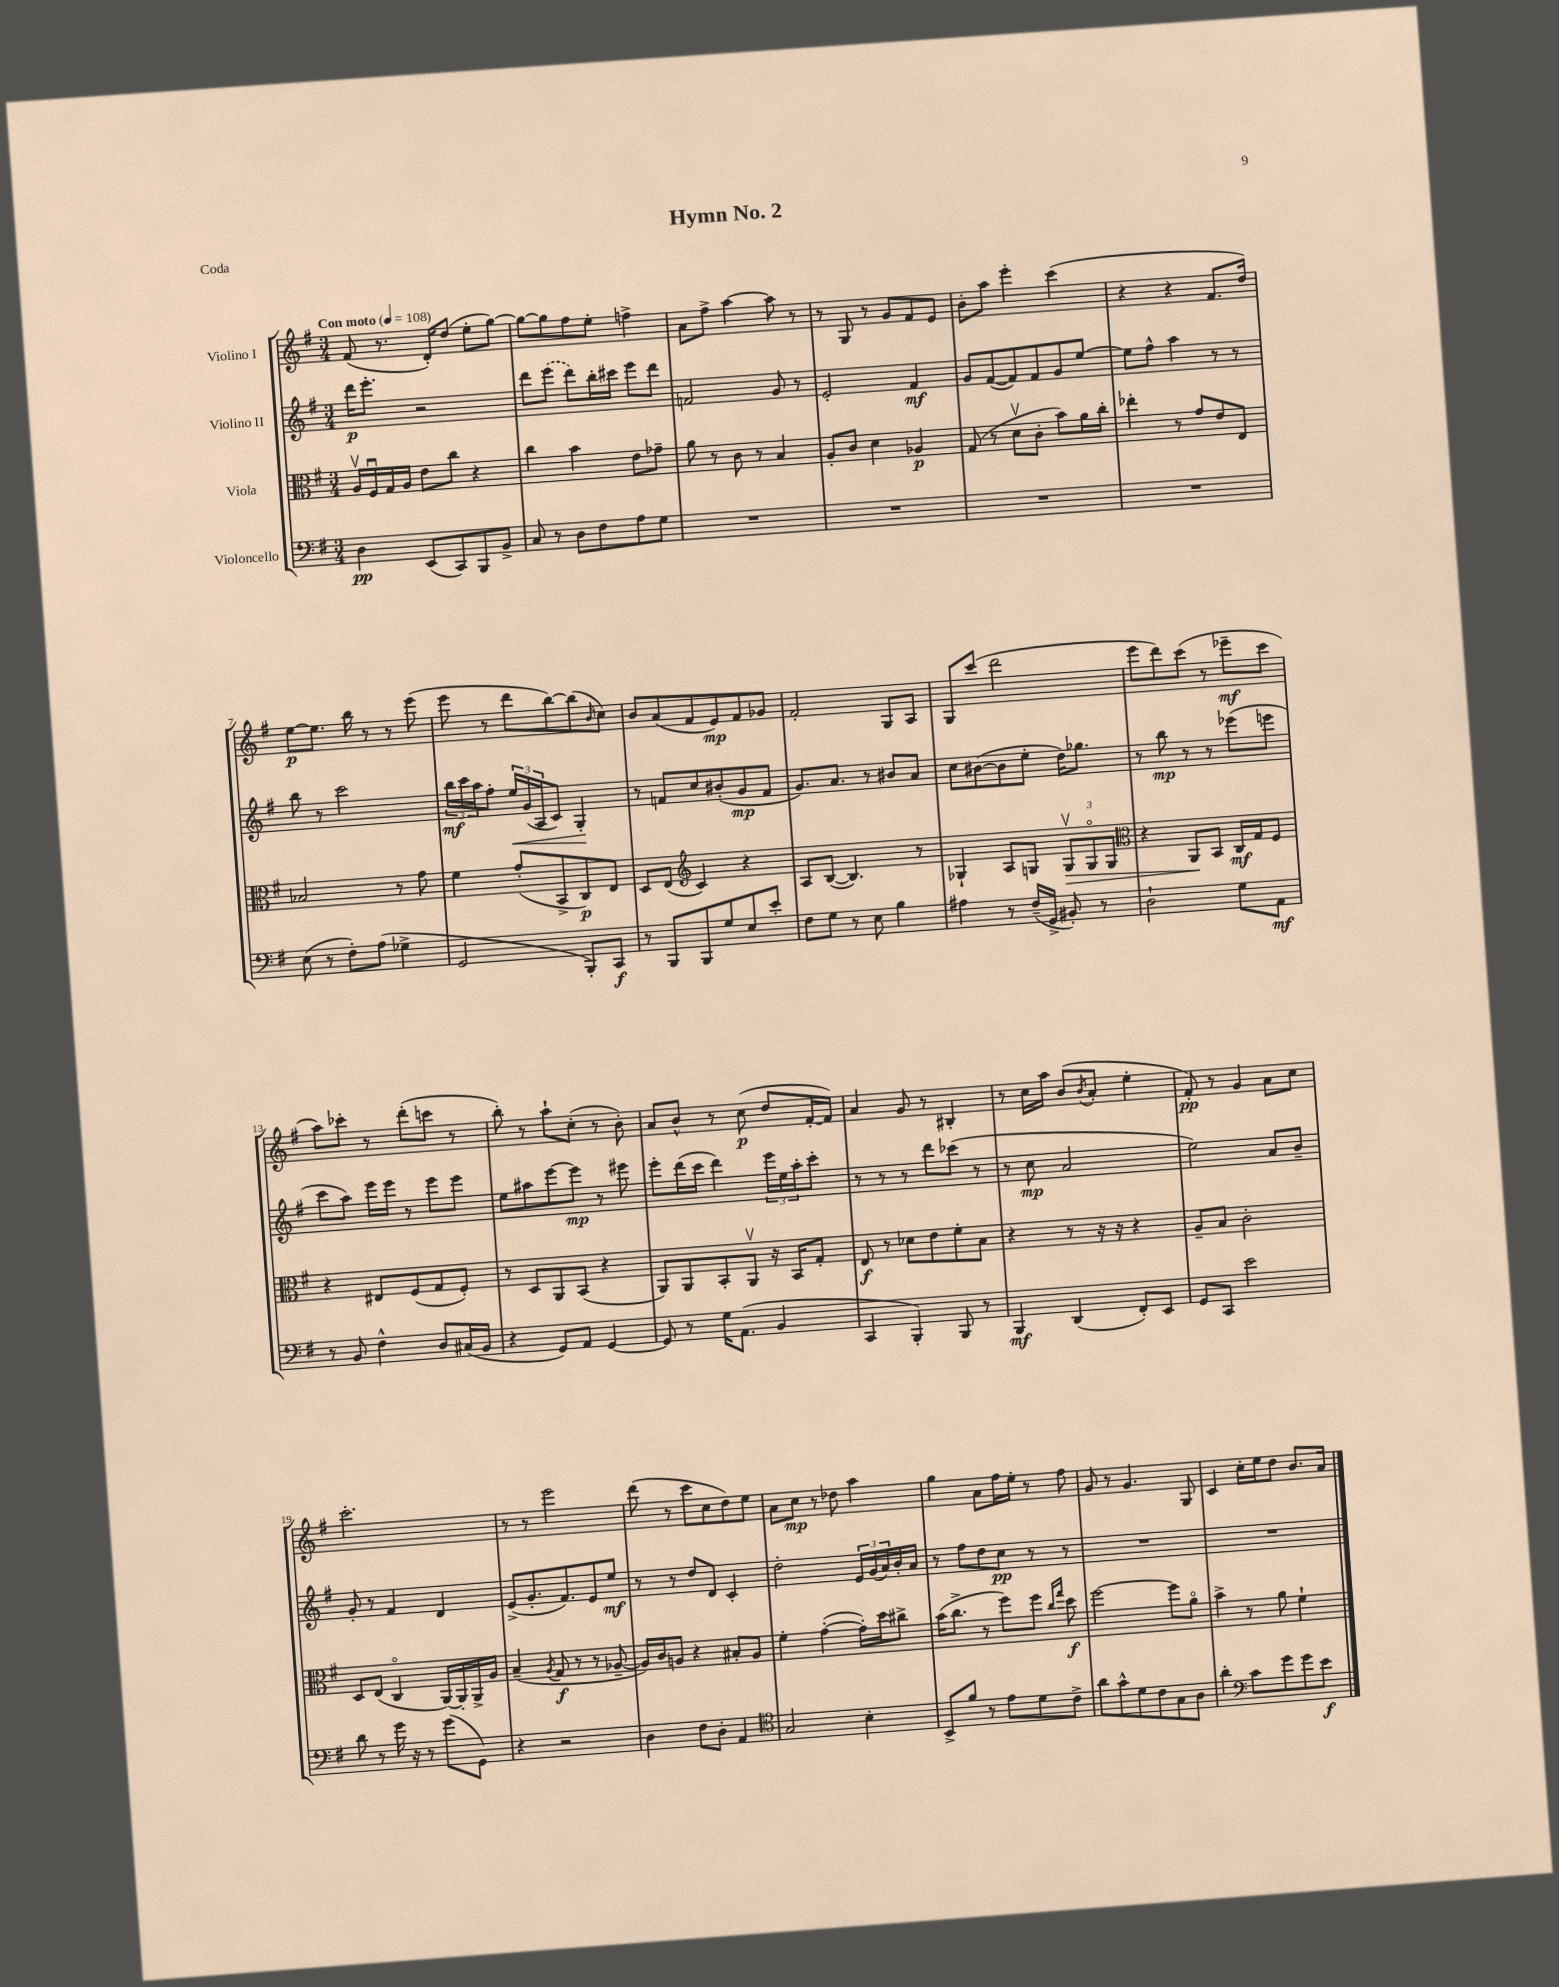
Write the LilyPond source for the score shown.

\header { title = "Hymn No. 2" piece = "Coda" }
<<
\new StaffGroup <<
\new Staff = "s0" \with { instrumentName = "Violino I" } {
    \clef treble \key g \major \numericTimeSignature \time 3/4 \tempo "Con moto" 4 = 108
    fis'8( r8. d'16-.) d''8( e''8-. g''8~) |
    g''8~ g''8 fis''8 e''8-. f''4-> |
    a'8 fis''8-> a''4~ a''8 r8 |
    r8 g8 r8 g'8 fis'8 e'8 |
    b'8-. a''8 e'''4-. c'''4( |
    r4 r4 fis'8. d''16) |
    e''8~\p e''8. b''16 r8 r8 e'''8( |
    e'''8 r8 d'''8 b''8~) b''8( \grace { b'16 } c''8) |
    b'8 a'8( fis'8 e'8\mp) fis'8 ges'8 |
    fis'2-. g8 a8 |
    g8 c'''8( d'''2 |
    e'''8 d'''8) c'''8( r8 ees'''8--\mf c'''8 |
    a''8) ces'''8-. r8 d'''8-.( c'''8 r8 |
    b''8-.) r8 a''8-! c''8-.( r8 b'8-.) |
    a'8 b'8-^ r8 c''8\p( d''8 fis'16~-. fis'16) |
    a'4 g'8 r8 bis4-. |
    r8 c''16 a''16 b'8( \acciaccatura { b'8 } a'8-. e''4-. |
    fis'8-.\pp) r8 g'4 a'8 c''8 |
    c'''2.-. |
    r8 r8 e'''2 |
    d'''8( r8 c'''8 c''8 d''8) e''8 |
    a'8 c''8\mp r8 des''8 a''4 |
    g''4 a'8 fis''16 e''16-. r8 fis''8 |
    g'8 r8 g'4. g8 |
    c'4 c''16-. e''16 d''8 b'8. a'16 \bar "|." |
}
\new Staff = "s1" \with { instrumentName = "Violino II" } {
    \clef treble \key g \major \numericTimeSignature \time 3/4
    d'''16\p e'''8.-. r2 |
    d'''8 \once \slurDashed e'''8( d'''8) b''16-. cis'''16 e'''8 d'''8 |
    f'2 g'8 r8 |
    e'2-. fis'4\mf |
    g'8 fis'8~( fis'8) fis'8 g'8 e''8~ |
    e''8 fis''8-^ a''4 r8 r8 |
    b''8 r8 c'''2 |
    \tuplet 3/2 { b''16\mf c'''16 a''16 } fis''8-. \tuplet 3/2 { e''16\< g'16( a16 } c'8) g4-.\! |
    r8 f'8 c''8 bis'8-.( g'8\mp f'8 |
    g'8.) a'8. r8 bis'8 a'8 |
    c''8 bis'8~( bis'8 e''8-. d''16) ges''8. |
    r8 b''8\mp r8 r8 ees'''8( e'''8 |
    c'''8 a''8) e'''16 e'''16 r8 e'''8 e'''8 |
    e''8 ais''8 e'''8~ e'''8\mp r8 eis'''8 |
    e'''8-. d'''16( c'''16 d'''4) \tuplet 3/2 { e'''16 e''16 a''16-. } c'''8-. |
    r8 r8 r8 d'''8 ces'''8( r8 |
    r8 c''8\mp a'2 |
    e''2) a'8 b'8-- |
    g'8-. r8 fis'4 d'4 |
    e'8->( g'8.-. fis'8.) e'8 e''8\mf |
    r8 r8 d''8 d'8 c'4-. |
    d''2-. \tuplet 3/2 { e'16 g'16( a'16) } b'16-. a'16 |
    r8 fis''8 d''8 c''8\pp r8 r8 |
    R2. |
    R2. \bar "|." |
}
\new Staff = "s2" \with { instrumentName = "Viola" } {
    \clef alto \key g \major \numericTimeSignature \time 3/4
    a16\upbow fis16\downbow g16 a16 e'8 c''8 r4 |
    c''4 b'4 e'8 ges'8-- |
    a'8 r8 c'8 r8 b4 |
    a8-. c'8 d'4 aes4\p |
    g8( r8 d'8\upbow c'8-. b'8) a'16 c''16-. |
    ees''4-. r8 g'8 e'8 e8 |
    bes2 r8 g'8 |
    fis'4 g'8-.( b,8-> c8\p) e8 |
    d8 e8( \clef treble c'4) r4 |
    a8 b8~( b4.) r8 |
    ges4-! a8 g8 \tuplet 3/2 { g8\upbow\> g8\flageolet g8 } |
    \clef alto r4 a,8\! b,8 c16\mf g16 fis8 |
    r4 eis8 fis8( g8 fis8-.) |
    r8 d8 a,8 b,8( r4 |
    a,8) a,8 b,8-. a,8\upbow r16 b,16 g8-. |
    e8\f r8 des'8 e'8 fis'8-. b8 |
    r4 r8 r16 r16 r4 |
    a8-- b8 c'2-. |
    d8 e8( c4\flageolet a,16~) a,16-. a,16-> a16 |
    b4--( \acciaccatura { a8 } g8\f r8 r8 aes8~-- |
    aes16) c'16 a8 r4 bis8-. a8 |
    fis'4-. g'4~-.( g'16-.) d''16 cis''8-> |
    b'16( c''8.-> r8 fis''8) fis''8 \grace { c''16 g''16 } d''8\f |
    fis''2~ fis''8 a'8\flageolet |
    b'4-> r8 a'8 fis'4-! \bar "|." |
}
\new Staff = "s3" \with { instrumentName = "Violoncello" } {
    \clef bass \key g \major \numericTimeSignature \time 3/4
    d4\pp e,8( c,8) b,,8 b,8-> |
    c8 r8 d8 fis8 a8 g8 |
    R2. |
    R2. |
    R2. |
    R2. |
    e8( r8 fis8-.) a8( ges4-> |
    g,2 b,,8-.) c,8\f |
    r8 b,,8 b,,8 g8 e8 e'8-. |
    fis8 g8 r8 e8 b4 |
    ais4 r8 fis16--( g,16-> bis,8-.) r8 |
    d2-! g8 a,8\mf |
    r8 b,8 fis4-^ d8 cis16( b,16 |
    r4 g,8) a,8 g,4~ |
    g,8 r8 g16 a,8.( b,4 |
    c,4 b,,4-.) b,,8 r8 |
    b,,4\mf d,4( fis,8-.) e,8 |
    g,8 c,8 e'2 |
    d'8 r8 g'16 r16 r8 g'8( g,8) |
    r4 r2 |
    d4 fis8 d8-. a,4 |
    \clef tenor g2 b4-. |
    b,8-> fis'8 r8 e'8 d'8 c'8-> |
    a'8 g'8-^ d'8 c'8 g8 a8 |
    a'4-. \clef bass c'8 g'8 g'8 e'8\f \bar "|." |
}
>>
>>
